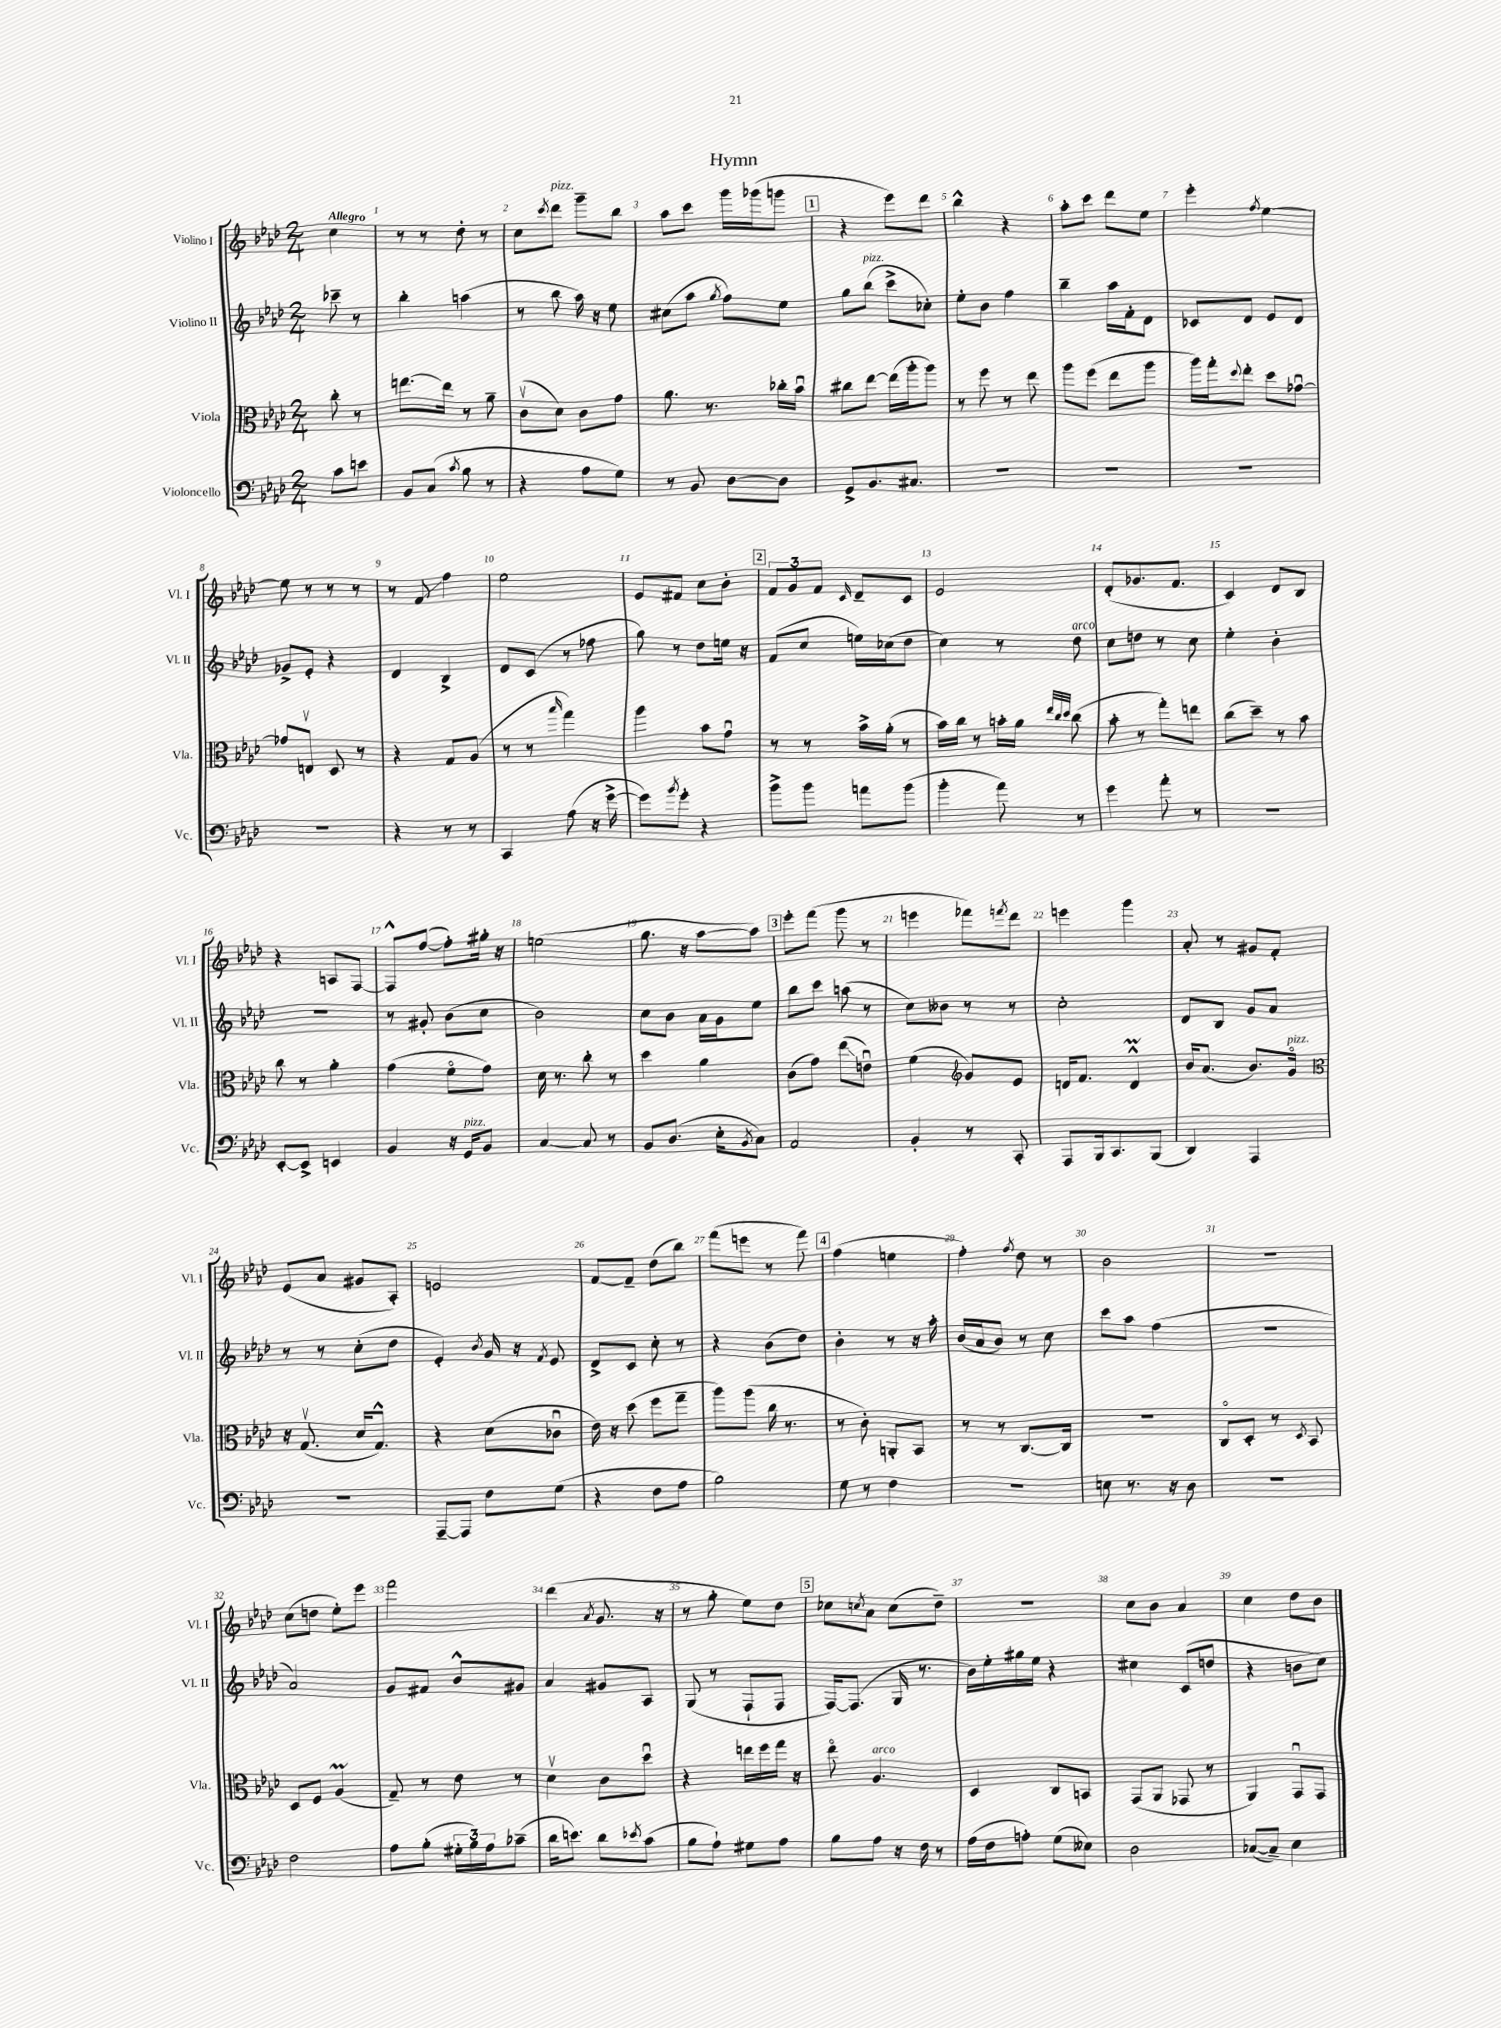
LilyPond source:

\header { title = "Hymn" }
<<
\new StaffGroup <<
\new Staff = "s0" \with { instrumentName = "Violino I" shortInstrumentName = "Vl. I" } {
    \clef treble \key aes \major \numericTimeSignature \time 2/4 \partial 4 \tempo "Allegro"
    c''4 |
    r8 r8 des''8-. r8 |
    c''8 \acciaccatura { c'''8 } des'''8^\markup { \italic "pizz." } g'''8-- bes''8 |
    aes''8 c'''8 g'''16 ges'''16( g'''8 |
    \mark \markup { \box "1" } r4 ees'''8) des'''8 |
    bes''4-^ r4 |
    aes''8-. c'''8 des'''8 ees''8 |
    ees'''4-. \acciaccatura { f''8 } ees''4~ |
    ees''8 r8 r8 r8 |
    r8 f'8\glissando f''4 |
    ees''2 |
    ees'8 fis'8 c''8 bes'8-. |
    \mark \markup { \box "2" } \tuplet 3/2 { f'8 g'8 f'8 } \grace { c'16 } des'8-- c'8 |
    ees'2 |
    des'8-.( ges'8. f'8. |
    c'4) des'8 bes8 |
    r4 a8 f8~ |
    f8-^ f''8~( f''8-.) gis''16-. r16 |
    e''2( |
    g''8. r16 aes''8~ aes''8) |
    \mark \markup { \box "3" } ees'''8-. f'''8( g'''8 r8 |
    e'''4 fes'''8) \acciaccatura { f'''8 } des'''8 |
    e'''4 g'''4 |
    aes'8-. r8 gis'8 f'8-. |
    ees'8( aes'8 gis'8 aes8-.) |
    e'2 |
    f'8~ f'8-- des''8( bes''8) |
    f'''8( e'''8 r8 f'''8) |
    \mark \markup { \box "4" } f''4( e''4 |
    f''4-.) \acciaccatura { f''8 } des''8 r8 |
    bes'2 |
    R2 |
    c''8( d''8 ees''8-.) ees'''8 |
    f'''2 |
    des'''4( \acciaccatura { aes'8 } g'8. r16 |
    r8 g''8-. ees''8) des''8 |
    \mark \markup { \box "5" } ces''8 \acciaccatura { c''8 } aes'8 c''8( des''8--) |
    R2 |
    c''8 bes'8 aes'4 |
    c''4 des''8 bes'8 \bar "|." |
}
\new Staff = "s1" \with { instrumentName = "Violino II" shortInstrumentName = "Vl. II" } {
    \clef treble \key aes \major \numericTimeSignature \time 2/4 \partial 4
    ces'''8-- r8 |
    bes''4-. a''4( |
    r8 bes''8 aes''16) r16 ees''8 |
    cis''8( aes''8 \acciaccatura { g''8 } f''8) ees''8 |
    \mark \markup { \box "1" } g''8 bes''8^\markup { \italic "pizz." }( c'''8-> ces''8-.) |
    ees''8-. bes'8 f''4 |
    bes''4-- aes''16 f'16-. des'8 |
    ces'8 des'8 ees'8 des'8 |
    ges'8-> ees'8-. r4 |
    des'4 bes4-> |
    des'8 c'8( r8 fes''8 |
    g''8) r8 des''8 e''16 r16 |
    \mark \markup { \box "2" } f'8( c''8 e''16) ces''16( des''8 |
    c''4) r8 des''8^\markup { \italic "arco" } |
    c''8 d''8 r8 c''8 |
    ees''4-. bes'4-. |
    R2 |
    r8 gis'8-. bes'8( c''8 |
    bes'2) |
    c''8 bes'8 aes'16 g'16 ees''8 |
    \mark \markup { \box "3" } bes''8 c'''8 a''8( r8 |
    c''8) beses'8 r8 r8 |
    c''2-. |
    des'8 bes8 g'8 aes'8 |
    r8 r8 c''8-.( des''8 |
    ees'4-.) \acciaccatura { bes'8 } g'16 r16 \acciaccatura { f'8 } ees'8 |
    des'8-> c'8 c''8-. r8 |
    r4 bes'8( des''8) |
    \mark \markup { \box "4" } bes'4-. r8 r16 aes''16-. |
    bes'16( aes'16 bes'8) r8 c''8 |
    c'''8 aes''8 f''4( |
    r2 |
    aes'2) |
    g'8 fis'8 bes'8-^ gis'8 |
    aes'4 gis'8 aes8 |
    g8( r8 f8-! f8 |
    \mark \markup { \box "5" } f16~) f8.( g16 r8. |
    bes'16) ees''16-. gis''16 ees''16 r4 |
    cis''4 c'8( d''8 |
    r4 b'8 c''8) \bar "|." |
}
\new Staff = "s2" \with { instrumentName = "Viola" shortInstrumentName = "Vla." } {
    \clef alto \key aes \major \numericTimeSignature \time 2/4 \partial 4
    c''8-. r8 |
    e''8.~ e''16 r8 aes'8-- |
    c'8\upbow( des'8) c'8 g'8 |
    aes'8. r8. ces''16-. bes'16\downbow |
    \mark \markup { \box "1" } cis''8 ees''8~ ees''16( aes''16-. aes''8) |
    r8 f''8 r8 ees''8 |
    aes''8 f''8( ees''8 aes''8 |
    aes''16) g''16-. \appoggiatura { des''8 } ees''8-. des''8 ges'8~\downbow |
    ges'8 e8\upbow des8 r8 |
    r4 g8 aes8( |
    r8 r8 \grace { bes''16 } g''4) |
    aes''4 bes'8 g'8\downbow |
    \mark \markup { \box "2" } r8 r8 bes'16-> aes'16-.( r8 |
    bes'16) c''16 r8 b'16-. aes'16 \grace { ees''32 c''32 des''32 } c''8( |
    bes'8-. r8 g''8-.) e''8 |
    c''8( des''8--) r8 bes'8 |
    c''8 r8 aes'4-. |
    g'4( f'8\flageolet g'8) |
    des'16 r8. c''8-. r8 |
    des''4 aes'4 |
    \mark \markup { \box "3" } c'8( g'8) ees''8\glissando( e'8\downbow) |
    f'4( \clef treble g'8) ees'8 |
    d'16 f'8. d'4-^\prall |
    bes'16 aes'8.( bes'8.) g'16\flageolet^\markup { \italic "pizz." } |
    \clef alto r16 g8.\upbow( des'16 g8.-^) |
    r4 des'8( ces'8\downbow |
    ees'16) r16 des''8( f''8 g''8-- |
    aes''8) aes''8( c''16 r8. |
    \mark \markup { \box "4" } r8 c'8-.) a,8-. bes,8 |
    r8 r8 c8.~ c16 |
    R2 |
    c8\flageolet des8-. r8 \acciaccatura { des8 } bes,8 |
    des8 f8 aes4\prall( |
    g8--) r8 ees'8 r8 |
    des'4\upbow c'8 des''8\downbow |
    r4 e''16 f''16 g''16 r16 |
    \mark \markup { \box "5" } ees''8\flageolet aes4.^\markup { \italic "arco" } |
    des4 c8 b,8 |
    g,8( aes,8 ges,8 r8 |
    aes,4) g,8\downbow g,8 \bar "|." |
}
\new Staff = "s3" \with { instrumentName = "Violoncello" shortInstrumentName = "Vc." } {
    \clef bass \key aes \major \numericTimeSignature \time 2/4 \partial 4
    c'8 e'8 |
    bes,8 c8( \acciaccatura { c'8 } bes8 r8 |
    r4 aes8 g8) |
    r8 bes,8 des8~ des8 |
    \mark \markup { \box "1" } g,8-> bes,8. cis8. |
    R2 |
    R2 |
    R2 |
    R2 |
    r4 r8 r8 |
    c,4 aes8( r16 g'16~-> |
    g'8) \acciaccatura { bes'8 } g'8-. r4 |
    \mark \markup { \box "2" } bes'8-> bes'8 a'8 bes'8( |
    bes'4-. aes'8) r8 |
    g'4 aes'8-. r8 |
    R2 |
    ees,8~-. ees,8-> e,4 |
    bes,4 r16 g,16^\markup { \italic "pizz." } bes,8 |
    c4~ c8 r8 |
    bes,8 des8.( ees16-. \acciaccatura { bes,8 } c8) |
    \mark \markup { \box "3" } aes,2 |
    bes,4-. r8 c,8-. |
    aes,,8 bes,,16 c,8. bes,,8( |
    des,4) aes,,4 |
    r2 |
    aes,,8~-- aes,,8 f8 g8( |
    r4 f8 aes8 |
    bes2) |
    \mark \markup { \box "4" } g8 r8 f4 |
    r2 |
    e8 r8. r16 des8 |
    r2 |
    f2 |
    aes8 bes8-.( \tuplet 3/2 { gis16-. bes16) aes16 } ces'8--( |
    des'16 e'8.) des'8 \acciaccatura { ees'8 } c'8( |
    bes8 aes8-!) gis8 aes8 |
    \mark \markup { \box "5" } bes8 aes8 r16 f16 r8 |
    aes16( f16 a8-.) g8( eeses8) |
    des2 |
    ces8~( ces8--) ees4 \bar "|." |
}
>>
>>
\layout { \context { \Score \override BarNumber.break-visibility = ##(#f #t #t) barNumberVisibility = #all-bar-numbers-visible } }
